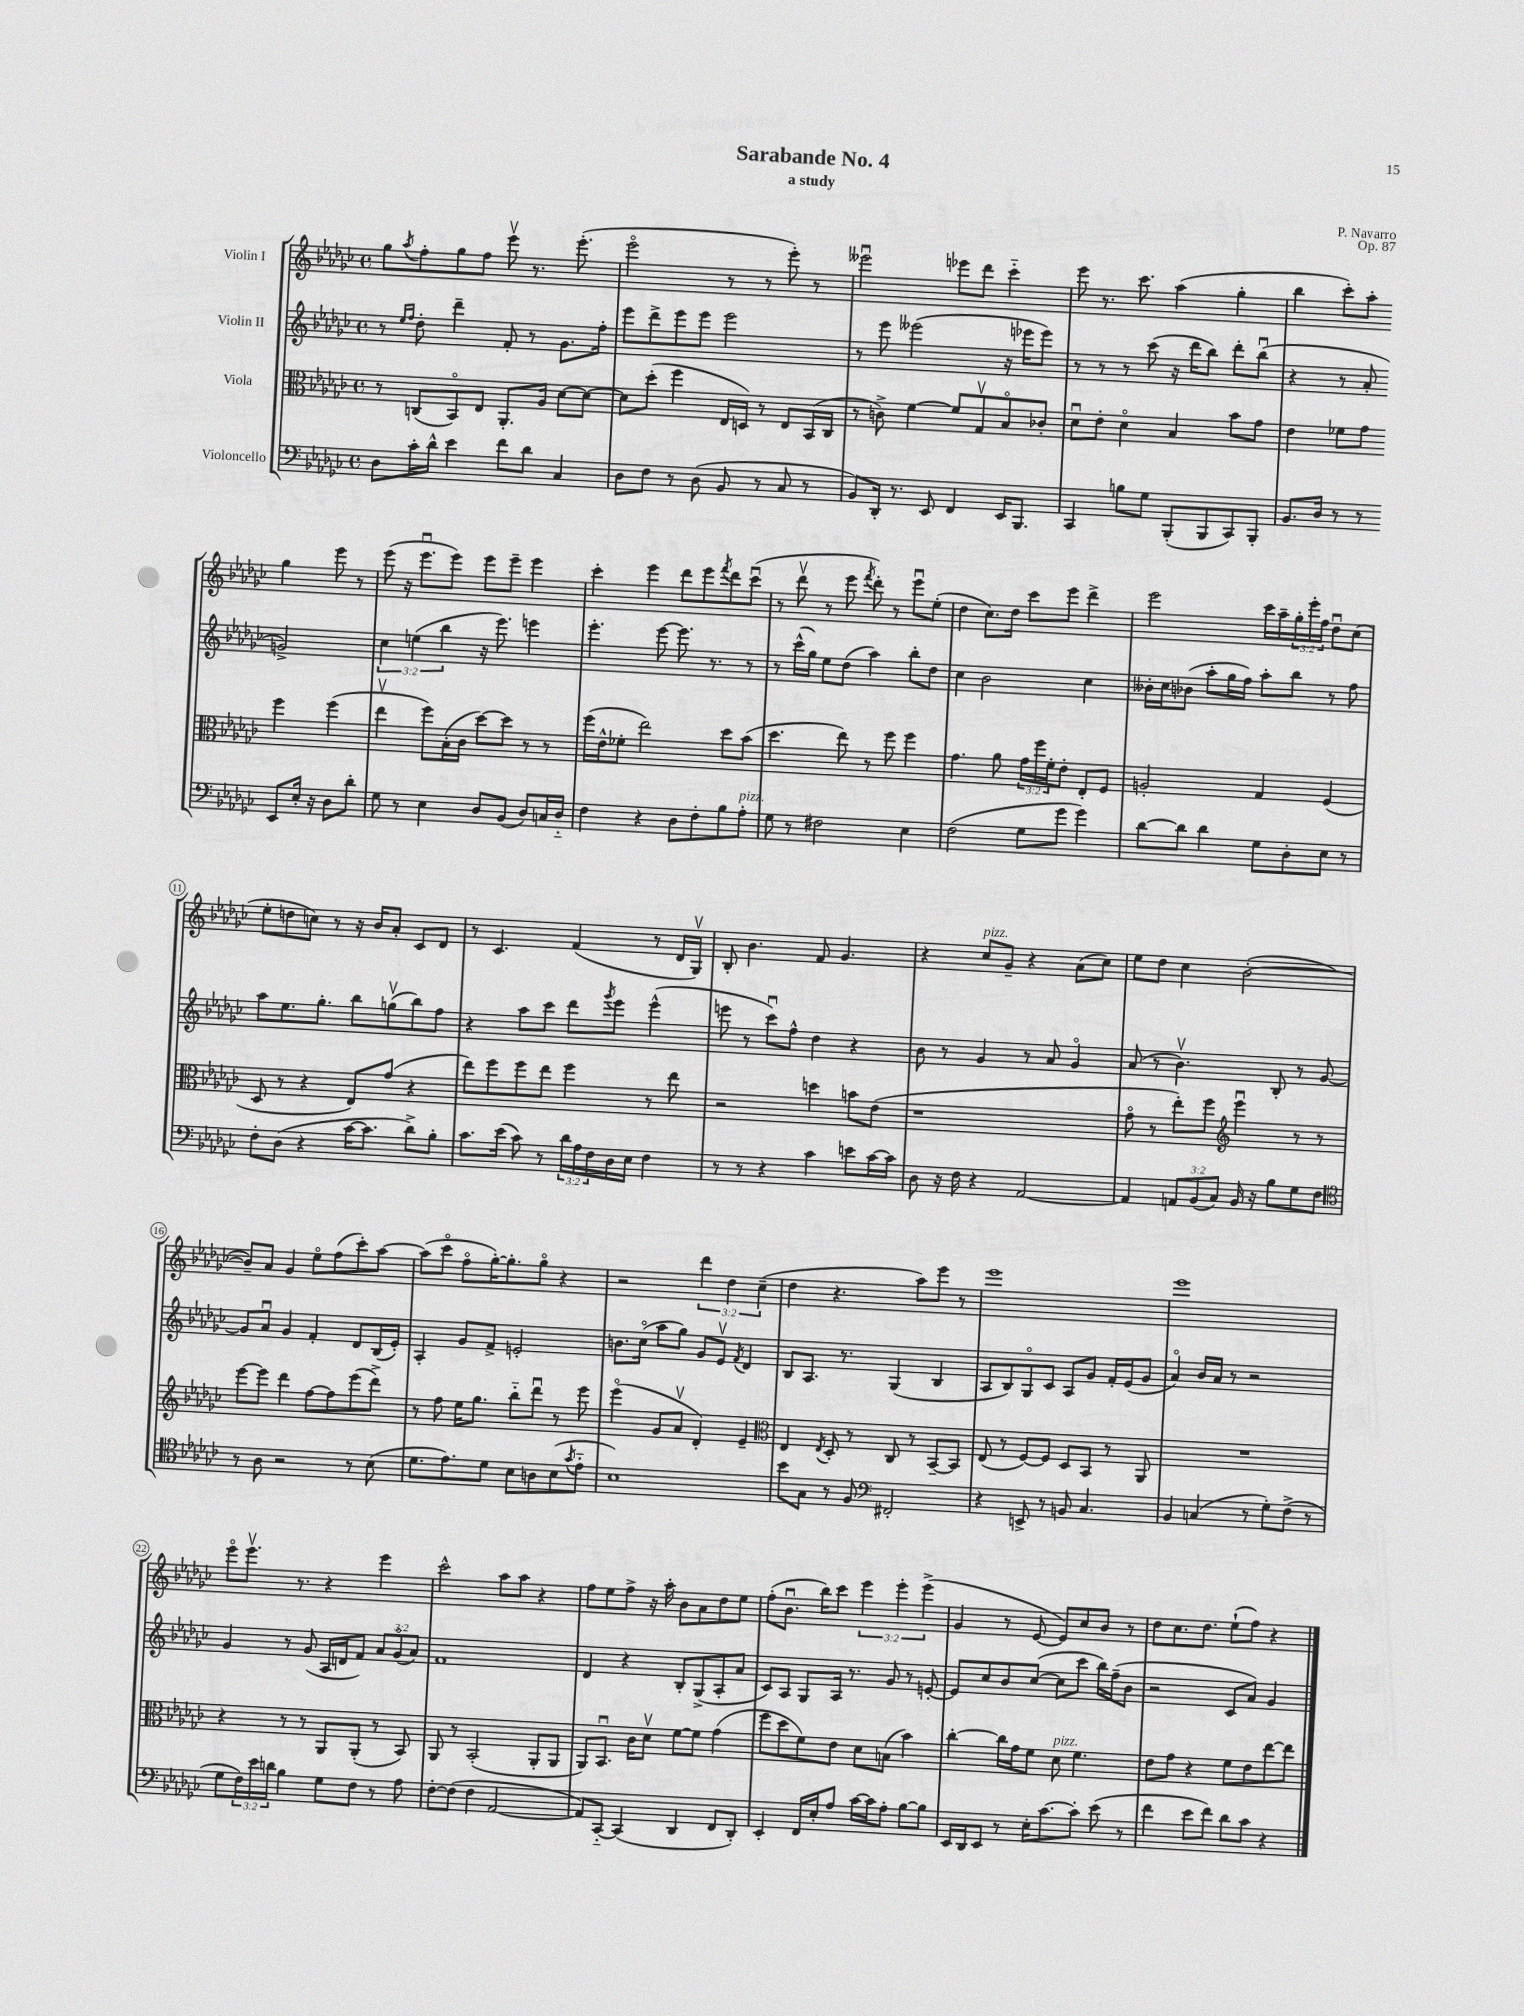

**kern	**kern	**kern	**kern
*part4	*part3	*part2	*part1
*staff4	*staff3	*staff2	*staff1
*I"Violoncello	*I"Viola	*I"Violin II	*I"Violin I
*clefF4	*clefC3	*clefG2	*clefG2
*k[b-e-a-d-g-c-]	*k[b-e-a-d-g-c-]	*k[b-e-a-d-g-c-]	*k[b-e-a-d-g-c-]
*M4/4	*M4/4	*M4/4	*M4/4
*met(c)	*met(c)	*met(c)	*met(c)
=1	=1	=1	=1
8D-\L	8r	8r	8gg-\L
.	.	16qqee-/LL	.
.	.	16qqff/JJ	8qaa-/
16c-'\L	(8Cn/L	8dd-'\	8ff'\
16d-^^\JJ	.	.	.
4e-\	8BB-/)	4ddd-~\	8gg-\
.	8E-/J	.	8ff\J
8f\L	8.AA-'/L	8f'/	8eee-v\
8d-\J	.	8r	8.r
.	16A-/Jk	.	.
4C-/	[8d-\L	8.g-\L	.
.	.	.	(8.eee-'\
.	8d-\J_	.	.
.	.	16ff'\Jk	.
=2	=2	=2	=2
8D-\L	8d-\L]	8eee-\L	2eee-\
8F\J	(8dd-'\J	8ddd-^\	.
8r	4ff\	8eee-\	.
(8D-\	.	8eee-\J	.
8BB-/	16E-/LL	2eee-\	8r
.	16Dn/JJ)	.	.
8r	8r	.	8r
8C-/	8E-/L	.	8eee-'\)
8r	(16BB-/L	.	8r
.	16C-/JJ	.	.
=3	=3	=3	=3
8BB-/L)	8r	8r	2eee--Xu\
16DD-'/Jk	8cn^\)	8eee-\	.
8.r	.	.	.
.	[4f\	(2eee--X\	.
8EE-/	.	.	.
4FF/	8f/L]	.	8eee-X\L
.	8G-v/	.	8ddd-\J
16EE-/KL	8B-/	16r	4ccc-\
8.BBB-/J	.	16eee-X\KL	.
.	8c-X'/J	8eee-\J)	.
=4	=4	=4	=4
4CC-/	8d-u\L	8r	8eee-\
.	8e-'\J	8r	8.r
8Bn\L	4d-\	8r	.
.	.	.	8.ccc-\
8G-\J	.	(8ccc-\	.
(8BBB-'/L	4B-/	16r	(4aa-\
.	.	16ddd-\KL	.
8BBB-/	.	8bb-\J)	.
8CC-/)	8b-\L	8ddd-'\L	4gg-'\
8BBB-'/J	8g-\J	(8bb-u\J	.
=5	=5	=5	=5
8.BB-/L	4e-\	4r	4bb-\
16D-/Jk	.	.	.
8r	8f-X\L	8r	8ccc-'\L)
8r	8g-\J	8a-'/	8aa-'\J
8EE-/L	4ff\	2gn^/)	4gg-\
16E-'/Jk	.	.	.
16r	.	.	.
8D-\L	(4ff\	.	8eee-\
8d-'\J	.	.	8r
!!LO:LB:g=z
=6	=6	=6	=6
8G-\	4ee-v\	6cc-\	(8eee-\
8r	.	.	16r
.	.	(6een\	.
.	.	.	8.eee-u\L
4E-\	8ff\L)	.	.
.	.	6bb-\	.
.	(16B-'\L	.	8eee-\J)
.	16c-\JJ	.	.
8D-/L	[8dd-\L)	16r	8eee-\L
.	.	8.eee-\)	.
(8BB-/J	8dd-\J]	.	8eee-~\J
8D-/L)	8r	4eeen\	4eee-\
16Cn/L	8r	.	.
16D-/JJ	.	.	.
=7	=7	=7	=7
4F\	(16ff\LL	4.eee-'\	4ccc-'\
.	16e-^^\J	.	.
.	8f-X'\J	.	.
4r	2ee-\)	.	4eee-\
.	.	[8eee-\	.
8D-\L	.	8.eee-\]	8ddd-\L
8F'\	.	.	8eee-\
.	.	8.r	.
.	.	.	8qfff/
8B-\	8dd-\L	.	8ddd-\
!LO:TX:a:i:t=pizz.	!	!	!
8A-'\J	(8b-\J	8r	(8ccc-u\J
=8	=8	=8	=8
8G-\	4.dd-\	8r	8r
8r	.	(16ccc-^^\LL	8ddd-v\
.	.	16gg-\JJ)	.
2F#X\	.	8ee-\L	8r
.	8ee-\)	(8dd-\J	8eee-\
.	.	.	8qfff/
.	8r	4aa-\)	8ddd-'\)
.	8ff\	.	8r
4E-\	4ff\	8bb-'\L	8eee-u\L
.	.	8dd-\J	(8ee-'\J
=9	=9	=9	=9
(2F\	4.g-\	4cc-\	4dd-\
.	.	2b-\	8.cc-\L)
.	8a-\	.	.
.	.	.	16dd-\Jk
8G-\L	24g-\LL	.	8ccc-\L
.	24ff\	.	.
.	24f'\J	.	.
8g-\J	8e-'\J	.	8eee-\J
4g-\)	8E-'/L	4cc-\	4ddd-^\
.	8F/J	.	.
=10	=10	=10	=10
[8d-\L	2An'/	16b--X'\LL	2eee-\
.	.	16cc-\J	.
8d-\J]	.	(8b-X\J	.
4d-\	.	8aa-'\L	.
.	.	16gg-\L	.
.	.	16ff\JJ)	.
8G-\L	4G-/	8aa-'\L	16ccc-\LL
.	.	.	16aa-~\
8D-'\	.	8bb-\J	24gg-'\
.	.	.	24eee-'\
.	.	.	24ff\JJ
8E-\J	(4F/	8r	8dd-u\L
8r	.	8ff\	(8cc-\J
!!LO:LB:g=z
=11	=11	=11	=11
8F'\L	8D-/	8aa-\L	8ee-'\L
(8D-\J	8r	8.ee-\	8ddn\
4r	4r	.	8ccn\J)
.	.	8.gg-'\J	.
.	.	.	8r
[16c-\KL	8E-/L)	8bb-\L	16r
8.c-\J]	.	.	16b-/KL
.	(8g-/J	(8ggnv\	8a-'/J
8d-^\L)	4r	8bb-\)	8c-/L
8B-'\J	.	8ff\J	8d-/J
=12	=12	=12	=12
8.c-\L	8ee-\L)	4r	8r
.	8ff\	.	4.c-/
(16e-\Jk	.	.	.
8c-\)	8ff\	8aa-\L	.
8r	8ee-\J	8ccc-\J	.
24d-\LL	4ff\	8ddd-\L	(4f/
24A-\	.	.	.
24F\	.	.	.
.	.	8qggg-/	.
16D-\	.	8eee-\J	.
16E-\JJ	.	.	.
4F\	8r	(4eee-^^\	8r
.	8ee-\	.	16d-/LL
.	.	.	16G-v/JJ)
=13	=13	=13	=13
8r	2r	8eeen\	8B-'/
8r	.	8r	4.b-\
4r	.	8ccc-u\L)	.
.	.	8ff^^\J	.
4c-\	4ddn\	4dd-\	8f/
.	.	.	4.g-/
8en\L	8bn\L	4r	.
[16c-\L	(8e-\J	.	.
16c-\JJ]	.	.	.
=14	=14	=14	=14
8D-\	1r	8b-\	4r
16r	.	8r	.
16F\	.	.	.
!	!	!	!LO:TX:a:i:t=pizz.
4r	.	4g-/	8cc-/L
.	.	.	8g-~/J
[2AA-/	.	8r	4r
.	.	8a-/	.
.	.	4g-/	(8a-\L
.	.	.	8cc-\J)
=15	=15	=15	=15
4AA-/]	8g-\	(8a-/	8ee-\L
.	8r	8r	8dd-\J
12AAn/L	8ee-'\L)	4.b-v\)	4cc-\
(12BB-/	.	.	.
.	8ff\J	.	.
12C-/J)	.	.	.
*	*clefG2	*	*
16BB-/	4eee-u\	.	([2b-'\
16r	.	.	.
8B-\L	.	8B-'/	.
8G-\	8r	8r	.
8F\J	8r	[8g-/	.
!!LO:LB:g=z
=16	=16	=16	=16
*clefC4	*	*	*
8r	[8eee-\L	8g-/L]	8b-~/L])
8A-\	8eee-\J]	8a-u/J	8a-/J
2r	4ddd-\	4g-/	4g-/
.	[8ff\L	4f'/	8ee-\L
.	8ff\]	.	(8ff\
8r	(8eee-\	8d-/L	8ccc-'\)
(8B-\	8ddd-^\J)	(16B-/L	[8aa-\J
.	.	16e-'/JJ)	.
=17	=17	=17	=17
8.d-\L	8r	4A-'/	(8aa-\L]
.	8ff\	.	8ccc-\J
8.e-\)	.	.	.
.	16ee-\KL	8g-/L	8ff\L
.	8.gg-\J	.	.
8d-\J	.	8f^/J	[16gg-'\K)
.	.	.	8.gg-'\]
8B-\L	8bb-\L	2en'/	.
8An\	8ddd-u\J	.	8gg-\J
(8B-\	8r	.	4r
8qg-/	.	.	.
8e-\J	8eee-\	.	.
=18	=18	=18	=18
1B-)	(4eee-\	8.bn\L	2r
.	.	(16cc-\Jk	.
.	8g-/L	8aa-\L	.
.	8a-v/J	8gg-\J)	.
.	4d-'/)	8g-/L	6ddd-\
.	.	8e-v/J	.
.	.	.	6dd-\
.	.	8qf/	.
.	4e-~/	4d-/	.
.	.	.	(6cc-~\
=19	=19	=19	=19
*	*clefC3	*	*
8b-\L	4E-/	8B-/L	4dd-\
8G-\J	.	8.A-/J	.
.	8qE-/	.	.
8r	8D-'/	.	4.r
.	.	8.r	.
8F/	8r	.	.
*clefF4	*	*	*
2FF#X'/	8C-/	(4G-/	.
.	8r	.	8aa-\L)
.	[8BB-~/L	4B-/	8eee-\J
.	8BB-/J]	.	8r
=20	=20	=20	=20
4r	(8E-/	8A-/L	1eee-
.	8r	8B-/)	.
8EEn^/	[8F/L)	8G-/	.
8r	8F/J]	8c-/J	.
8BBn/	8D-/L	8A-/L	.
4.C-/	8BB-/J	8g-/J	.
.	8r	16f'/LL	.
.	.	(16e-/J	.
.	8AA-/	8g-/J	.
=21	=21	=21	=21
4BB-/	1r	4a-/)	1eee-
(4Cn/	.	16b-/LL	.
.	.	16a-/JJ	.
.	.	8r	.
8r	.	2r	.
8G-'\L)	.	.	.
(8F^\J	.	.	.
8r	.	.	.
!!LO:LB:g=z
=22	=22	=22	=22
8G-\L	4r	4g-/	8eee-\L
24F\L)	.	.	8.eee-v\J
24e-\	.	.	.
24dn\JJ	.	.	.
4B-\	8r	8r	.
.	.	.	8.r
.	8r	(8g-/	.
8G-\L	8AA-/L	16A-/LL	4r
.	.	16dn/J	.
8F\J	(8AA-'/J	8f/J)	.
8r	8r	12a-/L	4eee-\
.	.	(12g-/	.
8A-\	8BB-/)	.	.
.	.	12a-/J)	.
=23	=23	=23	=23
[8F'\L	8AA-/	1f	2ccc-^^\
(8F\J]	8r	.	.
4F\	(2BB-'/	.	.
[2AA-/	.	.	8aa-\L
.	.	.	8aa-\J
.	8AA-'/L	.	4r
.	8AA-/J	.	.
=24	=24	=24	=24
8AA-/L])	8AA-/L)	4d-/	8ff\L
[8CC-/J	8.BB-u/J	.	8ee-\
(4CC-/]	.	4r	8ff^\J
.	16c-\KL	.	.
.	8d-v\J	.	16r
.	.	.	16aa-'\
4DD-/	[8f\L	8B-'/L	8b-\L
.	8f\J]	(8G-^/	8a-\
8FF/L	(4g-\	8A-'/	8dd-\
8DD-'/J)	.	8a-/J	8ee-\J
=25	=25	=25	=25
4EE-'/	8ff\L	8c-/L)	(8ff'\L
.	8dd-\	8A-/J	8.b-u\J
16FF/LL	8f\)	8G-/L	.
16E-'/J	.	.	16bb-\KL)
8A-/J	8e-\J	16A-/Jk	8ccc-\J
.	.	8.r	.
[16c-\LL	8d-\L	.	6eee-\
16c-\J]	.	.	.
8A-'\J	(8Bn\J	8g-/	.
.	.	.	6eee-'\
[8B-\L	4b-\)	8r	.
.	.	.	(6eee-^\
8B-\J]	.	[8en'/	.
=26	=26	=26	=26
16EE-/LL	[4cc-'\	8e/L]	4g-/
16DD-/J	.	.	.
8EE-/J	.	8cc-/	.
8r	16cc-\LL]	8b-/	8r
.	16g-\J	.	.
16E-'\KL	8f\J	([8cc-/J	[8e-/
[8.c-\	.	.	.
!	!LO:TX:a:i:t=pizz.	!	!
.	8d-\	8cc-\L]	8e-/L])
8c-'\J]	4.f\	8ccc-\J	8cc-/
(8e-\	.	16bb-\LL)	8b-/J
.	.	(16ff~\J	.
8r	.	8b-\J	8r
=27	=27	=27	=27
4f\	8e-\L	2r	8dd-\L
.	8g-\J	.	8.cc-\
8e-\L	4r	.	.
.	.	.	8.dd-\J
8f\J)	.	.	.
8d-\L	8f\L	8c-/L	(8ee-`\L
8c-\J	8e-\	8a-/J)	8ff\J)
4r	[8ee-\	4g-/	4r
.	8ee-\J]	.	.
==	==	==	==
*-	*-	*-	*-
